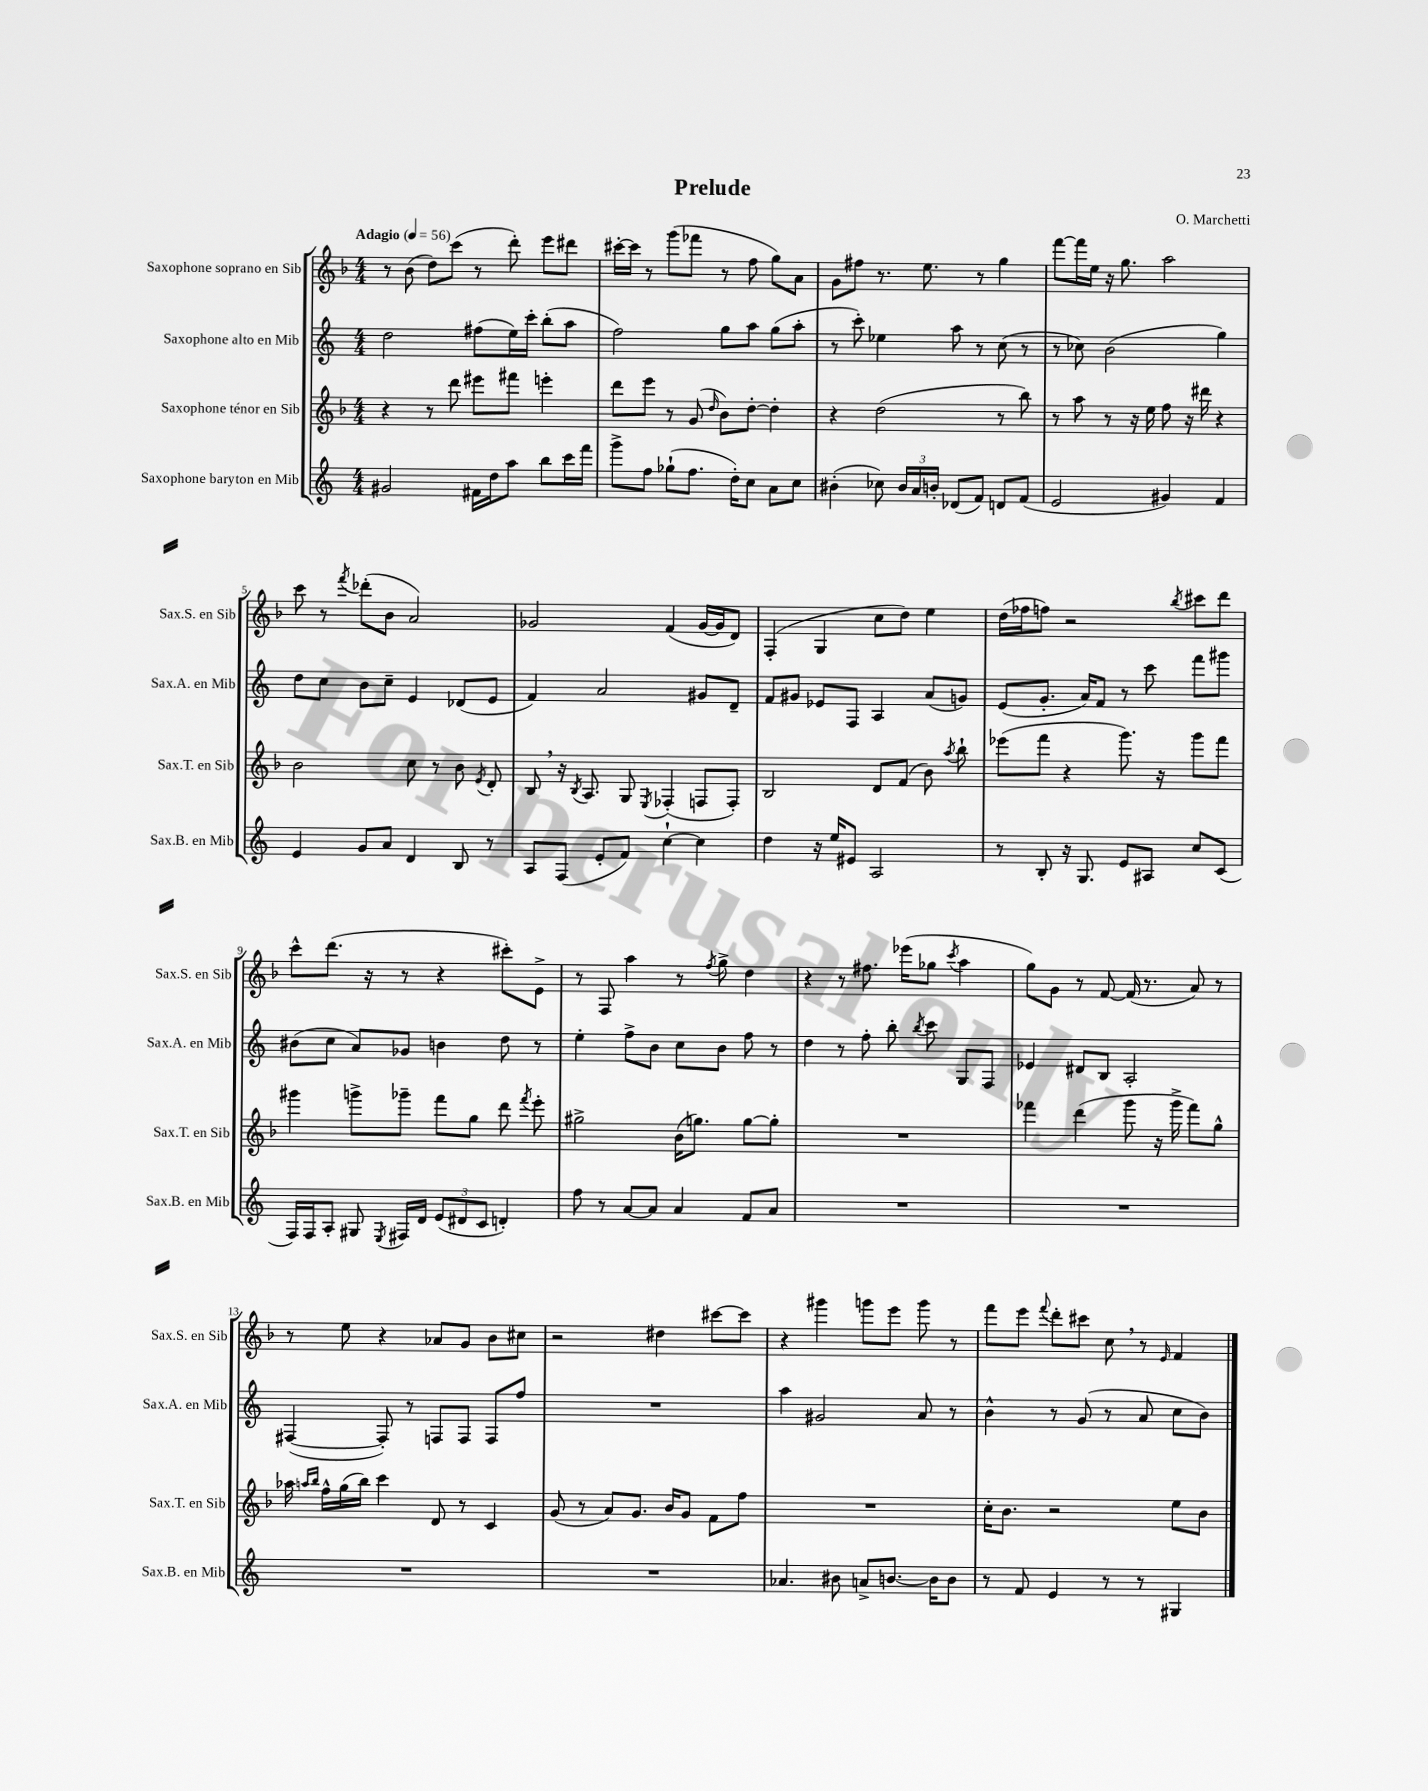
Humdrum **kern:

**kern	**kern	**kern	**kern
*staff4	*staff3	*staff2	*staff1
*clefG2	*clefG2	*clefG2	*clefG2
*k[]	*k[b-]	*k[]	*k[b-]
*M4/4	*M4/4	*M4/4	*M4/4
*MM56	*MM56	*MM56	*MM56
2g#/	4r	2dd\	8r
.	.	.	(8b-\
.	8r	.	8dd\L)
.	8ddd\	.	(8ccc\J
16f#\LL	8eee#\L	(8ff#\L	8r
16dd\J	.	.	.
8aa\J	8fff#\J	16ee\L)	8ddd'\)
.	.	16ccc'\JJ	.
8bb\L	4eee'\	(8bb'\L	8eee\L
16ccc\L	.	8aa\J	8ddd#\J
16fff\JJ	.	.	.
=	=	=	=
8ggg^\L	8ddd\L	2ff\)	[16ccc#'\LL
.	.	.	16ccc#\]JJ
8ff\J	8eee\J	.	8r
(8gg-`\L	8r	.	(8ggg\L
8.ff\J	(8g/	.	8fff-\J
.	16qqdd/	.	.
.	8b-\L)	8gg\L	8r
16dd'\LK)	.	.	.
8cc\J	[8dd'\J	8aa\J	8ff\
8a\L	4dd'\]	(8gg\L	8gg\L)
8cc\J	.	8aa'\J	8a\J
=	=	=	=
(4b#'\	4r	8r	8g\L
.	.	8ccc'\)	8ff#\J
8cc-\)	(2dd\	4ee-\	8.r
24b#/LL	.	.	.
24a/	.	.	.
.	.	.	8.ee\
24b'/JJ	.	.	.
(8d-/L	.	8aa\	.
8f/J)	.	8r	8r
8d/L	8r	(8cc\	4gg\
(8f/J	8bb-\)	8r	.
=	=	=	=
2e/	8r	8r	[8fff\L
.	8aa\	8cc-\)	16fff\]L
.	.	.	16ee\JJ
.	8r	(2b\	16r
.	.	.	8.gg\
.	16r	.	.
.	16ee\	.	.
4g#/)	8ff\	.	2aa\
.	16r	.	.
.	16ddd#\	.	.
4f/	4r	4gg\)	.
=	=	=	=
4e/	2b-\	8dd\L	8ccc\
.	.	8cc\J	8r
.	.	.	8qfff/
8g/L	.	8b\L	(8ddd-'\L
8a/J	.	8cc~\J	8b-\J
4d/	8cc\	4e/	2a/)
.	8r	.	.
8B/	8b-\	(8d-/L	.
.	8qe/	.	.
8r	8d'/	8e/J	.
=	=	=	=
8A/L	8B-/	4f/)	2g-/
(8F/J	16r	.	.
.	8qB-/	.	.
.	8.A/	.	.
8e'/L	.	2a/	.
8f/J)	8G/	.	.
.	8qE/	.	.
[4cc`\	(4F-'/	.	(4f/
4cc\]	8F/L	8g#/L	[16g-/LL
.	.	.	16g-/]J
.	8F'/J)	8d~/J	8d/J)
=	=	=	=
4dd\	2B-/	8f/L	(4F'/
.	.	8g#/J	.
16r	.	8e-/L	4G/
16ee/LK	.	.	.
8e#/J	.	8F/J	.
2A/	8d/L	4A/	8cc\L
.	(8f/J	.	8dd\J)
.	8b-\)	(8a/L	4ee\
.	8qaa/	.	.
.	8bb-`\	8g/J)	.
=	=	=	=
8r	(8eee-\L	(8e/L	(16dd\LL
.	.	.	16ff-\J
8B'/	8fff\J	8.g'/J	8ff\J)
16r	4r	.	2r
8.G/	.	16a/LK)	.
.	.	8f/J	.
8e/L	8.ggg\)	8r	.
8A#/J	.	8ccc\	.
.	16r	.	.
.	.	.	8qbb-/
8cc/L	8ggg\L	8fff\L	8ccc#\L
(8c/J	8fff\J	8ggg#\J	8ddd\J
=	=	=	=
16F/LL)	4ggg#\	(8b#\L	8ccc^^\L
16F/J	.	.	.
8A'/J	.	8cc\J	(8.ddd\J
8G#/	8ggg^\L	8a/L)	.
.	.	.	16r
8qE/	.	.	.
16F#/LL	8ggg-~\J	8g-/J	8r
16d/JJ	.	.	.
(12e/L	8fff\L	4b\	4r
12d#/	.	.	.
.	8gg\J	.	.
12c/J	.	.	.
4d'/)	8ddd\	8dd\	8ccc#'\L)
.	8qfff/	.	.
.	8eee'\	8r	8e^\J
=	=	=	=
8ff\	2gg#^\	4ee'\	8r
8r	.	.	8F/
[8a/L	.	8ff^\L	4aa\
8a/]J	.	8b\J	.
4a/	(16b-\LK	8cc\L	8r
.	8.gg\J)	.	.
.	.	.	8qff/
.	.	8b\J	8gg^\
8f/L	[8gg\L	8ff\	4dd\
8a/J	8gg'\]J	8r	.
=	=	=	=
1r	1r	4dd\	4r
.	.	8r	8r
.	.	8ff'\	8.ff#\
.	.	8bb'\	.
.	.	.	(16eee-\LK
.	.	8qbb/	.
.	.	8ccc\	8gg-\J
.	.	.	8qccc/
.	.	8G/L	4aa\
.	.	8F/J	.
=	=	=	=
1r	4fff-\	4e-/	8gg\L)
.	.	.	8g\J
.	(4ddd\	8d#/L	8r
.	.	8B/J	[8f/
.	8ggg\	2A'/	(16f/]
.	.	.	8.r
.	16r	.	.
.	16ggg^\	.	.
.	8fff-\L)	.	8a/)
.	8gg^^\J	.	8r
=	=	=	=
1r	16aa-\	([4F#/	8r
.	16qqaa/LL	.	.
.	16qqbb-/JJ	.	.
.	16ff^^\LL	.	.
.	(16gg\	.	8ee\
.	16bb-\JJ)	.	.
.	4ccc\	8F#'/])	4r
.	.	8r	.
.	8d/	8F/L	8a-/L
.	8r	8F/J	8g/J
.	4c/	8F/L	8b-\L
.	.	8ff/J	8cc#\J
=	=	=	=
1r	(8g/	1r	2r
.	8r	.	.
.	8a/L)	.	.
.	8.g/J	.	.
.	.	.	4dd#\
.	16b-/LK	.	.
.	8g/J	.	.
.	8f\L	.	[8ccc#\L
.	8ff\J	.	8ccc#\]J
=	=	=	=
4.a-/	1r	4aa\	4r
.	.	2g#/	4ggg#\
8b#\	.	.	.
8a^/L	.	.	8ggg\L
[8.b/J	.	.	8eee\J
.	.	8a/	8ggg\
16b\]LK	.	.	.
8b\J	.	8r	8r
=	=	=	=
8r	16cc'\LK	4b^^\	8fff\L
.	8.b-\J	.	.
8f/	.	.	8eee\J
.	.	.	8qqfff/
4e/	2r	8r	8ddd'\L
.	.	(8g/	8ccc#\J
8r	.	8r	8cc\
8r	.	8a/	8r
.	.	.	16qqe/
4G#/	8ee\L	8cc\L	4f/
.	8b-\J	8b\J)	.
==	==	==	==
*-	*-	*-	*-
